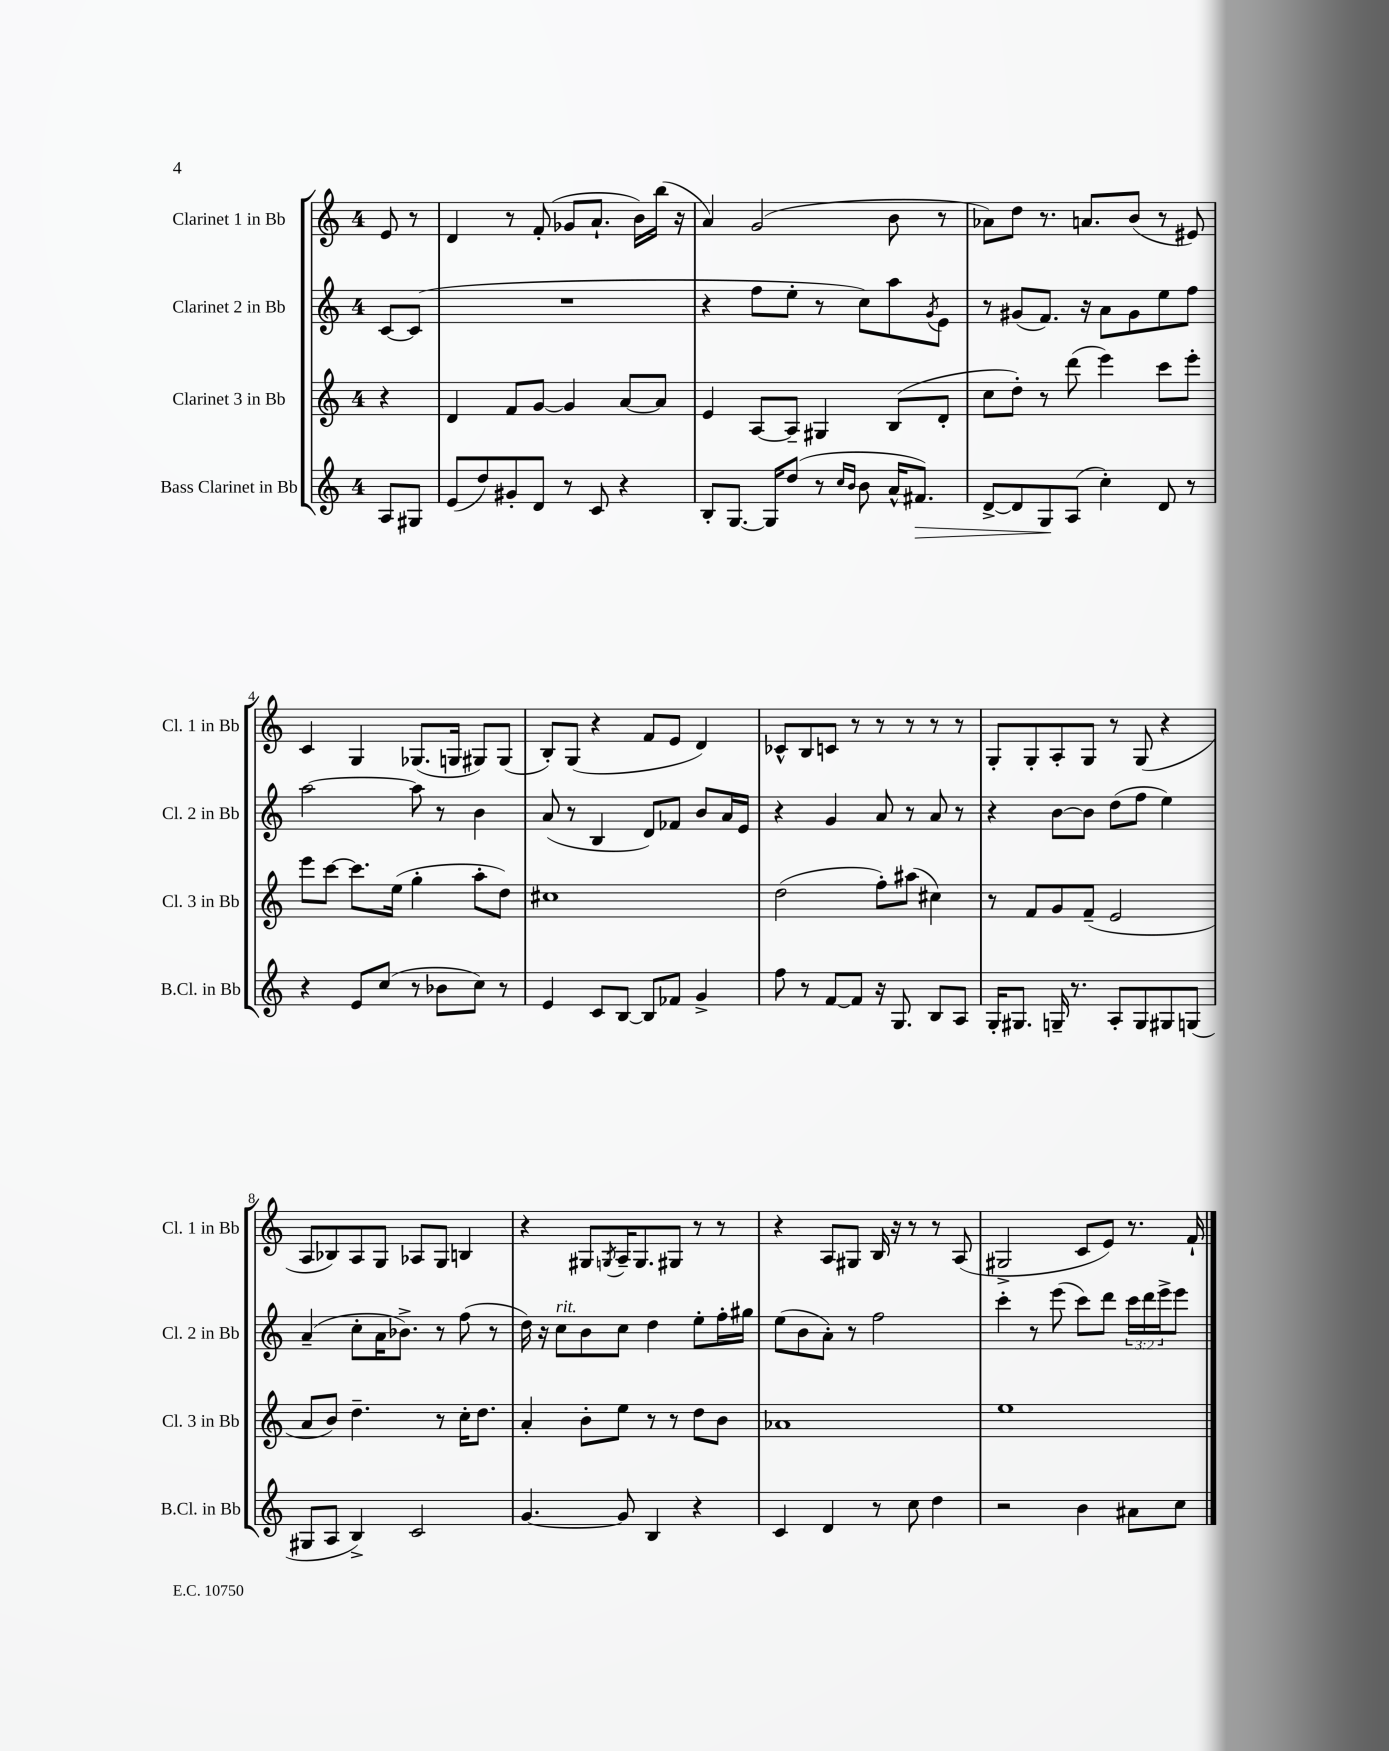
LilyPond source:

<<
\new StaffGroup <<
\new Staff = "s0" \with { instrumentName = "Clarinet 1 in Bb" shortInstrumentName = "Cl. 1 in Bb" } {
    \clef treble \key c \major \once \override Staff.TimeSignature.style = #'single-digit \time 4/4 \partial 4
    e'8 r8 |
    d'4 r8 f'8-.( ges'8 a'8.-! b'16) b''16( r16 |
    a'4) g'2( b'8 r8 |
    aes'8) d''8 r8. a'8. b'8( r8 eis'8) |
    c'4 g4 ges8.( g16 gis8) gis8( |
    b8-.) g8( r4 f'8 e'8 d'4) |
    ces'8-^ b8 c'8 r8 r8 r8 r8 r8 |
    g8-. g8-. a8-. g8 r8 g8( r4 |
    a8 bes8) a8 g8 aes8 g8 b4 |
    r4 gis8 \acciaccatura { g8 } a16-- g8. gis8 r8 r8 |
    r4 a8 gis8 b16 r16 r8 r8 a8( |
    gis2-> c'8 e'8) r8. f'16-! \bar "|." |
}
\new Staff = "s1" \with { instrumentName = "Clarinet 2 in Bb" shortInstrumentName = "Cl. 2 in Bb" } {
    \clef treble \key c \major \once \override Staff.TimeSignature.style = #'single-digit \time 4/4 \override Staff.TupletNumber.text = #tuplet-number::calc-fraction-text \partial 4
    c'8~ c'8( |
    R1 |
    r4 f''8 e''8-. r8 c''8) a''8 \acciaccatura { g'8 } e'8 |
    r8 gis'8( f'8.) r16 a'8 gis'8 e''8 f''8 |
    a''2~ a''8 r8 b'4 |
    a'8( r8 b4 d'8) fes'8 b'8 a'16 e'16 |
    r4 g'4 a'8 r8 a'8 r8 |
    r4 b'8~ b'8 d''8( f''8 e''4) |
    a'4--( c''8-. a'16 bes'8.->) r8 f''8( r8 |
    d''16) r16 c''8^\markup { \italic "rit." } b'8 c''8 d''4 e''8-. f''16-. gis''16 |
    e''8( b'8 a'8-.) r8 f''2 |
    c'''4-. r8 e'''8( c'''8) d'''8 \tuplet 3/2 { c'''16 d'''16 e'''16-> } e'''8 \bar "|." |
}
\new Staff = "s2" \with { instrumentName = "Clarinet 3 in Bb" shortInstrumentName = "Cl. 3 in Bb" } {
    \clef treble \key c \major \once \override Staff.TimeSignature.style = #'single-digit \time 4/4 \partial 4
    r4 |
    d'4 f'8 g'8~ g'4 a'8~ a'8 |
    e'4 a8~ a8-- gis4 b8( d'8-. |
    c''8 d''8-.) r8 d'''8( e'''4) c'''8 e'''8-. |
    e'''8 c'''8~ c'''8. e''16( g''4-. a''8-. d''8) |
    cis''1 |
    d''2( f''8-.) ais''8( cis''4) |
    r8 f'8 g'8 f'8--( e'2 |
    a'8 b'8) d''4.-- r8 c''16-. d''8. |
    a'4-. b'8-. e''8 r8 r8 d''8 b'8 |
    aes'1 |
    e''1 \bar "|." |
}
\new Staff = "s3" \with { instrumentName = "Bass Clarinet in Bb" shortInstrumentName = "B.Cl. in Bb" } {
    \clef treble \key c \major \once \override Staff.TimeSignature.style = #'single-digit \time 4/4 \partial 4
    a8 gis8 |
    e'8( d''8) gis'8-. d'8 r8 c'8 r4 |
    b8-. g8.~ g16 d''8( r8 \grace { c''16 b'16 } b'8 a'16-^ fis'8.\>) |
    d'8~-> d'8 g8\! a8( c''4-.) d'8 r8 |
    r4 e'8 c''8( r8 bes'8 c''8) r8 |
    e'4 c'8 b8~ b8 fes'8 g'4-> |
    f''8 r8 f'8~ f'8 r16 g8. b8 a8 |
    g16-. gis8. g16-- r8. a8-. g8 gis8 g8( |
    gis8 a8 b4->) c'2 |
    g'4.~ g'8 b4 r4 |
    c'4 d'4 r8 c''8 d''4 |
    r2 b'4 ais'8 c''8 \bar "|." |
}
>>
>>
